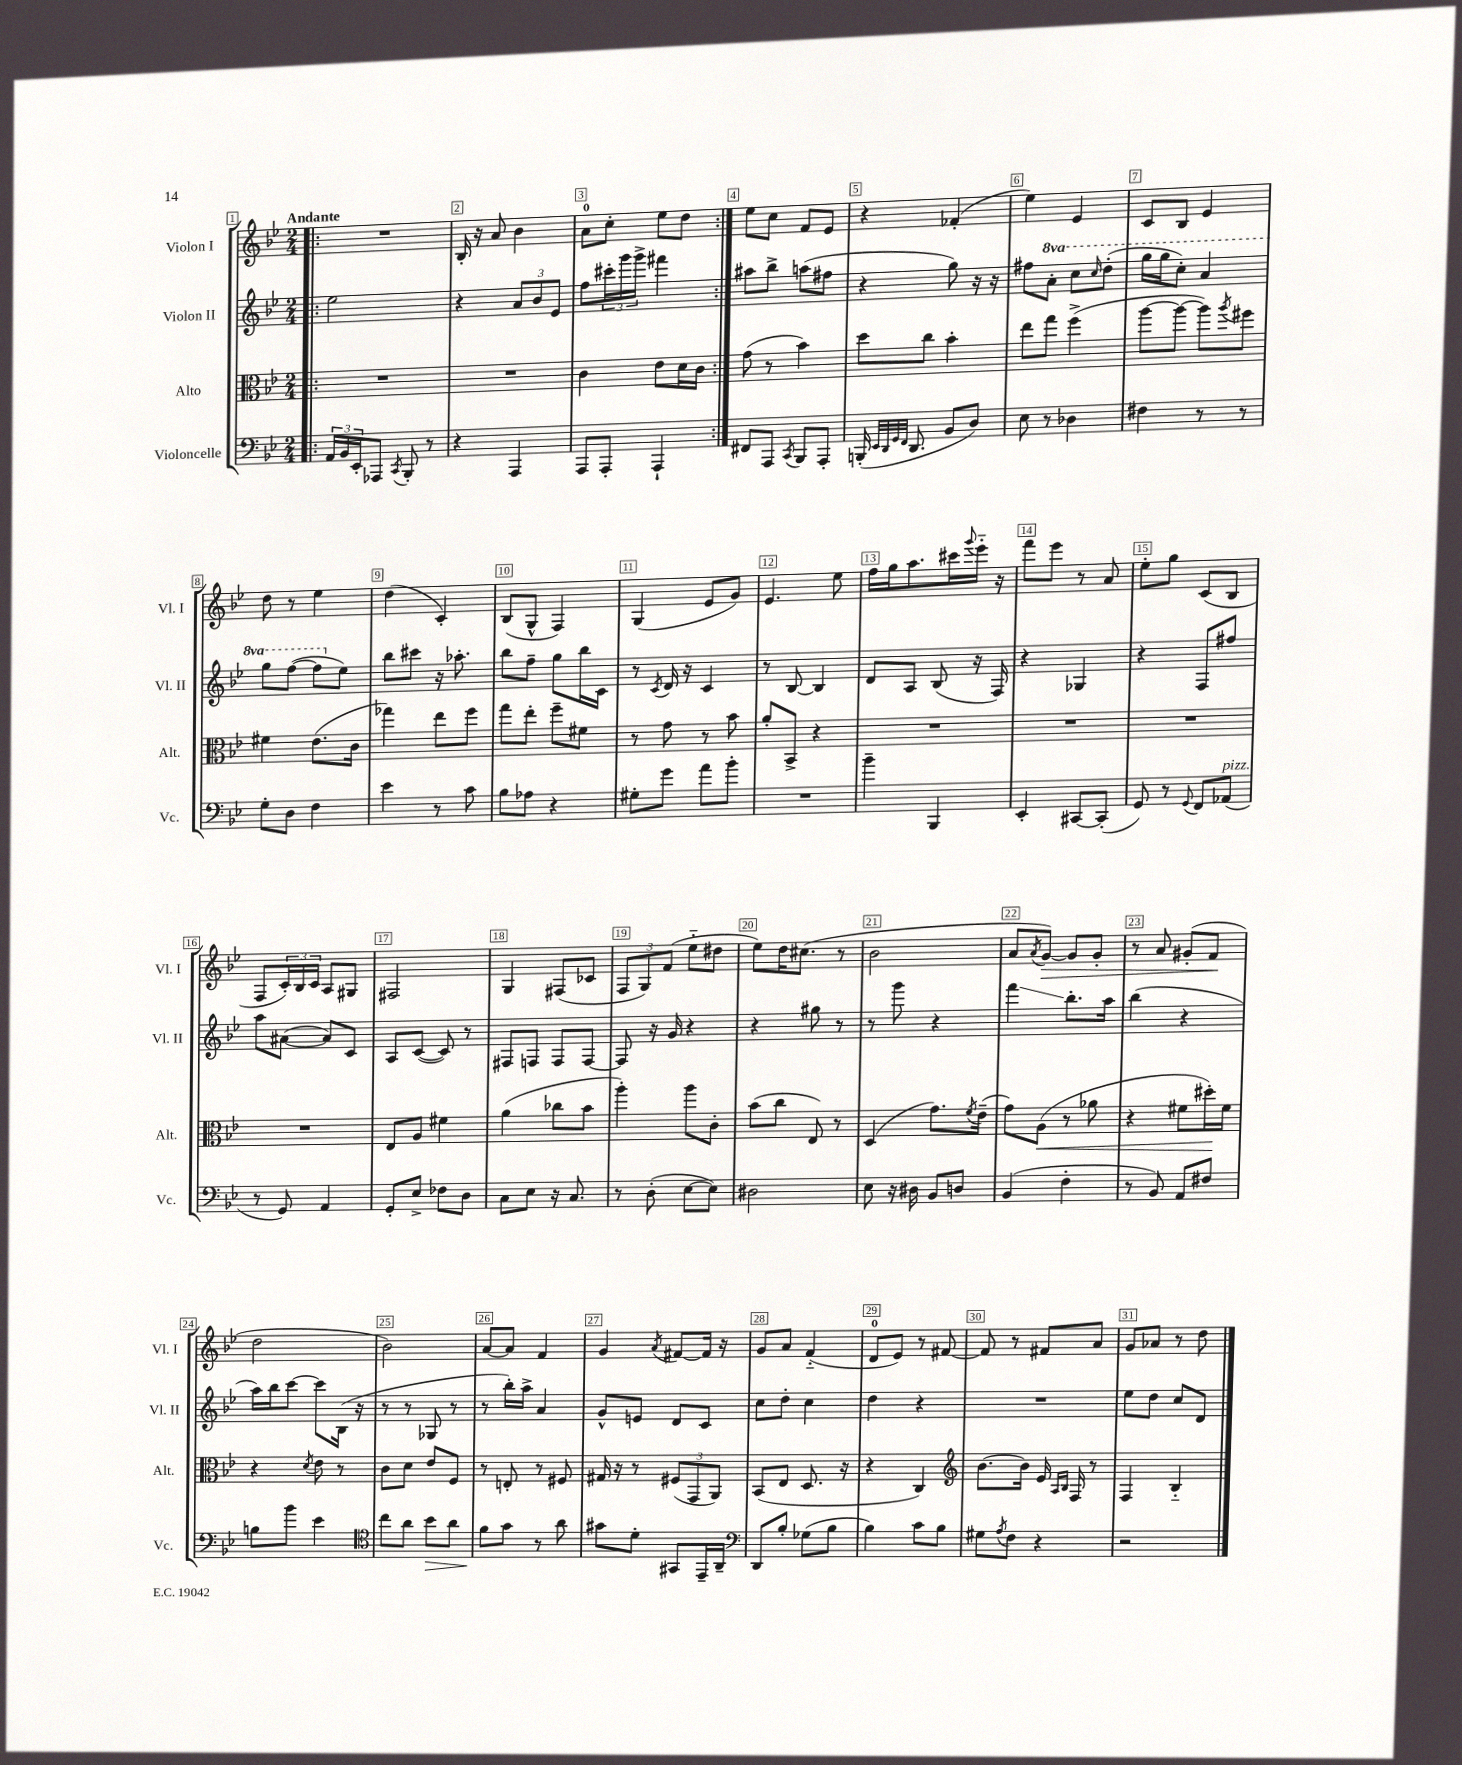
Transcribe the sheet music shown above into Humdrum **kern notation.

**kern	**kern	**kern	**kern
*staff4	*staff3	*staff2	*staff1
*clefF4	*clefC3	*clefG2	*clefG2
*k[b-e-]	*k[b-e-]	*k[b-e-]	*k[b-e-]
*M2/4	*M2/4	*M2/4	*M2/4
=!|:	=!|:	=!|:	=!|:
24AA	2r	2ee-	2r
24BB-	.	.	.
24EE-'	.	.	.
8AAA-	.	.	.
8qCC	.	.	.
8BBB-'	.	.	.
8r	.	.	.
=	=	=	=
4r	2r	4r	16B-'
.	.	.	16r
.	.	.	8a
4AAA	.	12a	4b-
.	.	12b-	.
.	.	12e-	.
=	=	=	=
8AAA	4c	8ff	8a
8AAA'	.	24ccc#'	8cc'
.	.	24ggg	.
.	.	24ggg^	.
4AAA`	8e-	4fff#	8ee-
.	16d	.	8dd
.	16c	.	.
=:|!	=:|!	=:|!	=:|!
8FF#	(8g	8aa#	8ee-
8AAA	8r	8bb-^	8cc
8qCC	.	.	.
8BBB-	4b-)	(8aa	8f
8AAA'	.	8ff#	8e-
=	=	=	=
(16BBB'	8dd	4r	4r
32qqEE-	.	.	.
32qqDD	.	.	.
32qqGG	.	.	.
32qqFF	.	.	.
8.DD	.	.	.
.	8cc	.	.
8BB-	4b-'	8gg)	(4f-'
8D)	.	16r	.
.	.	16r	.
=	=	=	=
8E-	8ee-	8ff#	4ee-)
8r	8gg	8aa'	.
4D-	(4ff^	8ccc	4e-
.	.	16qqccc	.
.	.	(8ddd'	.
=	=	=	=
4F#	[8aa	16ggg	8c
.	.	16ggg	.
.	8aa_	8ccc')	8B-
8r	8aa])	4aa	4e-
.	8qaa	.	.
8r	8ff#	.	.
=	=	=	=
8G'	4f#	8ggg	8dd
8D	.	([8fff	8r
4F	(8.e-	8fff]	4ee-
.	.	8ee-)	.
.	16c	.	.
=	=	=	=
4e-	4gg-)	8bb-	(4dd
.	.	8ccc#	.
8r	8ee-	16r	4c')
.	.	8.aa-'	.
8c	8ff	.	.
=	=	=	=
8B-	8gg	8bb-	(8B-
8A-	8ee-'	8ff~	8G^^
4r	8ff~	8gg	4F)
.	8f#	16bb-	.
.	.	16c	.
=	=	=	=
8G#'	8r	8r	(4G
.	.	8qc	.
8g	8g	16d	.
.	.	16r	.
8a	8r	4c	8e-
8b-'	8b-	.	8g)
=	=	=	=
2r	8a'	8r	4.e-
.	8BB-^	[8B-	.
.	4r	4B-]	.
.	.	.	8ee-
=	=	=	=
4b-~	2r	8d	16ff
.	.	.	16gg
.	.	8A	8.aa
4BBB-	.	(8B-	.
.	.	.	16ccc#
.	.	.	8qqggg
.	.	16r	16eee-'~
.	.	16F)	16r
=	=	=	=
4EE-'	2r	4r	8fff
.	.	.	8eee-
[8CC#	.	4G-	8r
(8CC#']	.	.	8a
=	=	=	=
8GG)	2r	4r	8ee-'
8r	.	.	8gg
8qqGG	.	.	.
8FF	.	8F	(8c
(8AA-	.	8ff#	8B-
=	=	=	=
8r	2r	8aa	8F
8GG)	.	([8a#	24c')
.	.	.	24B-
.	.	.	24c
4AA	.	8a#])	8A
.	.	8c	8G#
=	=	=	=
8GG'	8E-	8A	2F#
8E-^	8A	([8c	.
8F-	4f#	8c])	.
8D	.	8r	.
=	=	=	=
8C	(4a	8F#	4G
8E-	.	8F	.
16r	8cc-	8F	(8F#
8.C	.	.	.
.	8b-	[8F	8c-
=	=	=	=
8r	4aa')	8F]	12F
.	.	.	12G)
(8D'	.	16r	.
.	.	.	(12f
.	.	16g	.
[8E-	8aa	4r	8ee-'~
8E-])	8c'	.	8dd#
=	=	=	=
2D#	(8b-	4r	8ee-)
.	8cc	.	16dd
.	.	.	(8.cc#
.	8E-)	8gg#	.
.	8r	8r	8r
=	=	=	=
8E-	(4D	8r	2b-
16r	.	8ggg	.
16D#	.	.	.
8BB-	8.g)	4r	.
8D	.	.	.
.	8qf	.	.
.	(16e-~	.	.
=	=	=	=
(4BB-	8g)	4fff	8a
.	.	.	8qa
.	(8A	.	[8g)
4F'	8r	8.bb-'	8g]
.	8a-	.	8g'
.	.	16aa	.
=	=	=	=
8r	4r	(4bb-	8r
8BB-)	.	.	8a
8AA	8f#	4r	(8g#'
8F#	16dd#')	.	8f
.	16f#	.	.
=	=	=	=
8B	4r	16aa)	2dd
.	.	16bb-	.
8b-	.	[8ccc	.
.	8qd	.	.
4e-	8e-	8ccc]	.
.	8r	(16B-	.
.	.	16r	.
=	=	=	=
*clefC4	*	*	*
8cc	8c	8r	2b-)
8a	8d	8r	.
8b-	8e-	8G-	.
8a	8F	8r	.
=	=	=	=
8f	8r	8r	[8a
8g	8E'	16bb-')	8a]
.	.	16aa^	.
8r	8r	4a	4f
8a	8F#	.	.
=	=	=	=
8g#	16G#	8g^^	4g
.	16r	.	.
8d'	8r	8e	.
.	.	.	8qa
8GG#	(12F#	8d	[8f#
.	12GG	.	.
16EE-~	.	8c	16f#]
.	12AA)	.	.
16AA~	.	.	16r
=	=	=	=
*clefF4	*	*	*
8DD	(8BB-	8cc	8g
8B-'	8E-	8dd'	8a
(8G-	8.D	4cc	(4f'~
8B-	.	.	.
.	16r	.	.
=	=	=	=
4B-)	4r	4dd	8d
.	.	.	8e-)
8c	4C)	4r	8r
8B-	.	.	[8f#
=	=	=	=
*	*clefG2	*	*
8G#	[8.b-	2r	8f#]
8qA	.	.	.
8F	.	.	8r
.	16b-]	.	.
4r	16e-	.	8f#
.	16qqA	.	.
.	16qqB-	.	.
.	16F	.	.
.	8r	.	8a
=	=	=	=
2r	4F	8ee-	8g
.	.	8dd	8a-
.	4B-'~	8cc	8r
.	.	8d	8dd
==	==	==	==
*-	*-	*-	*-
